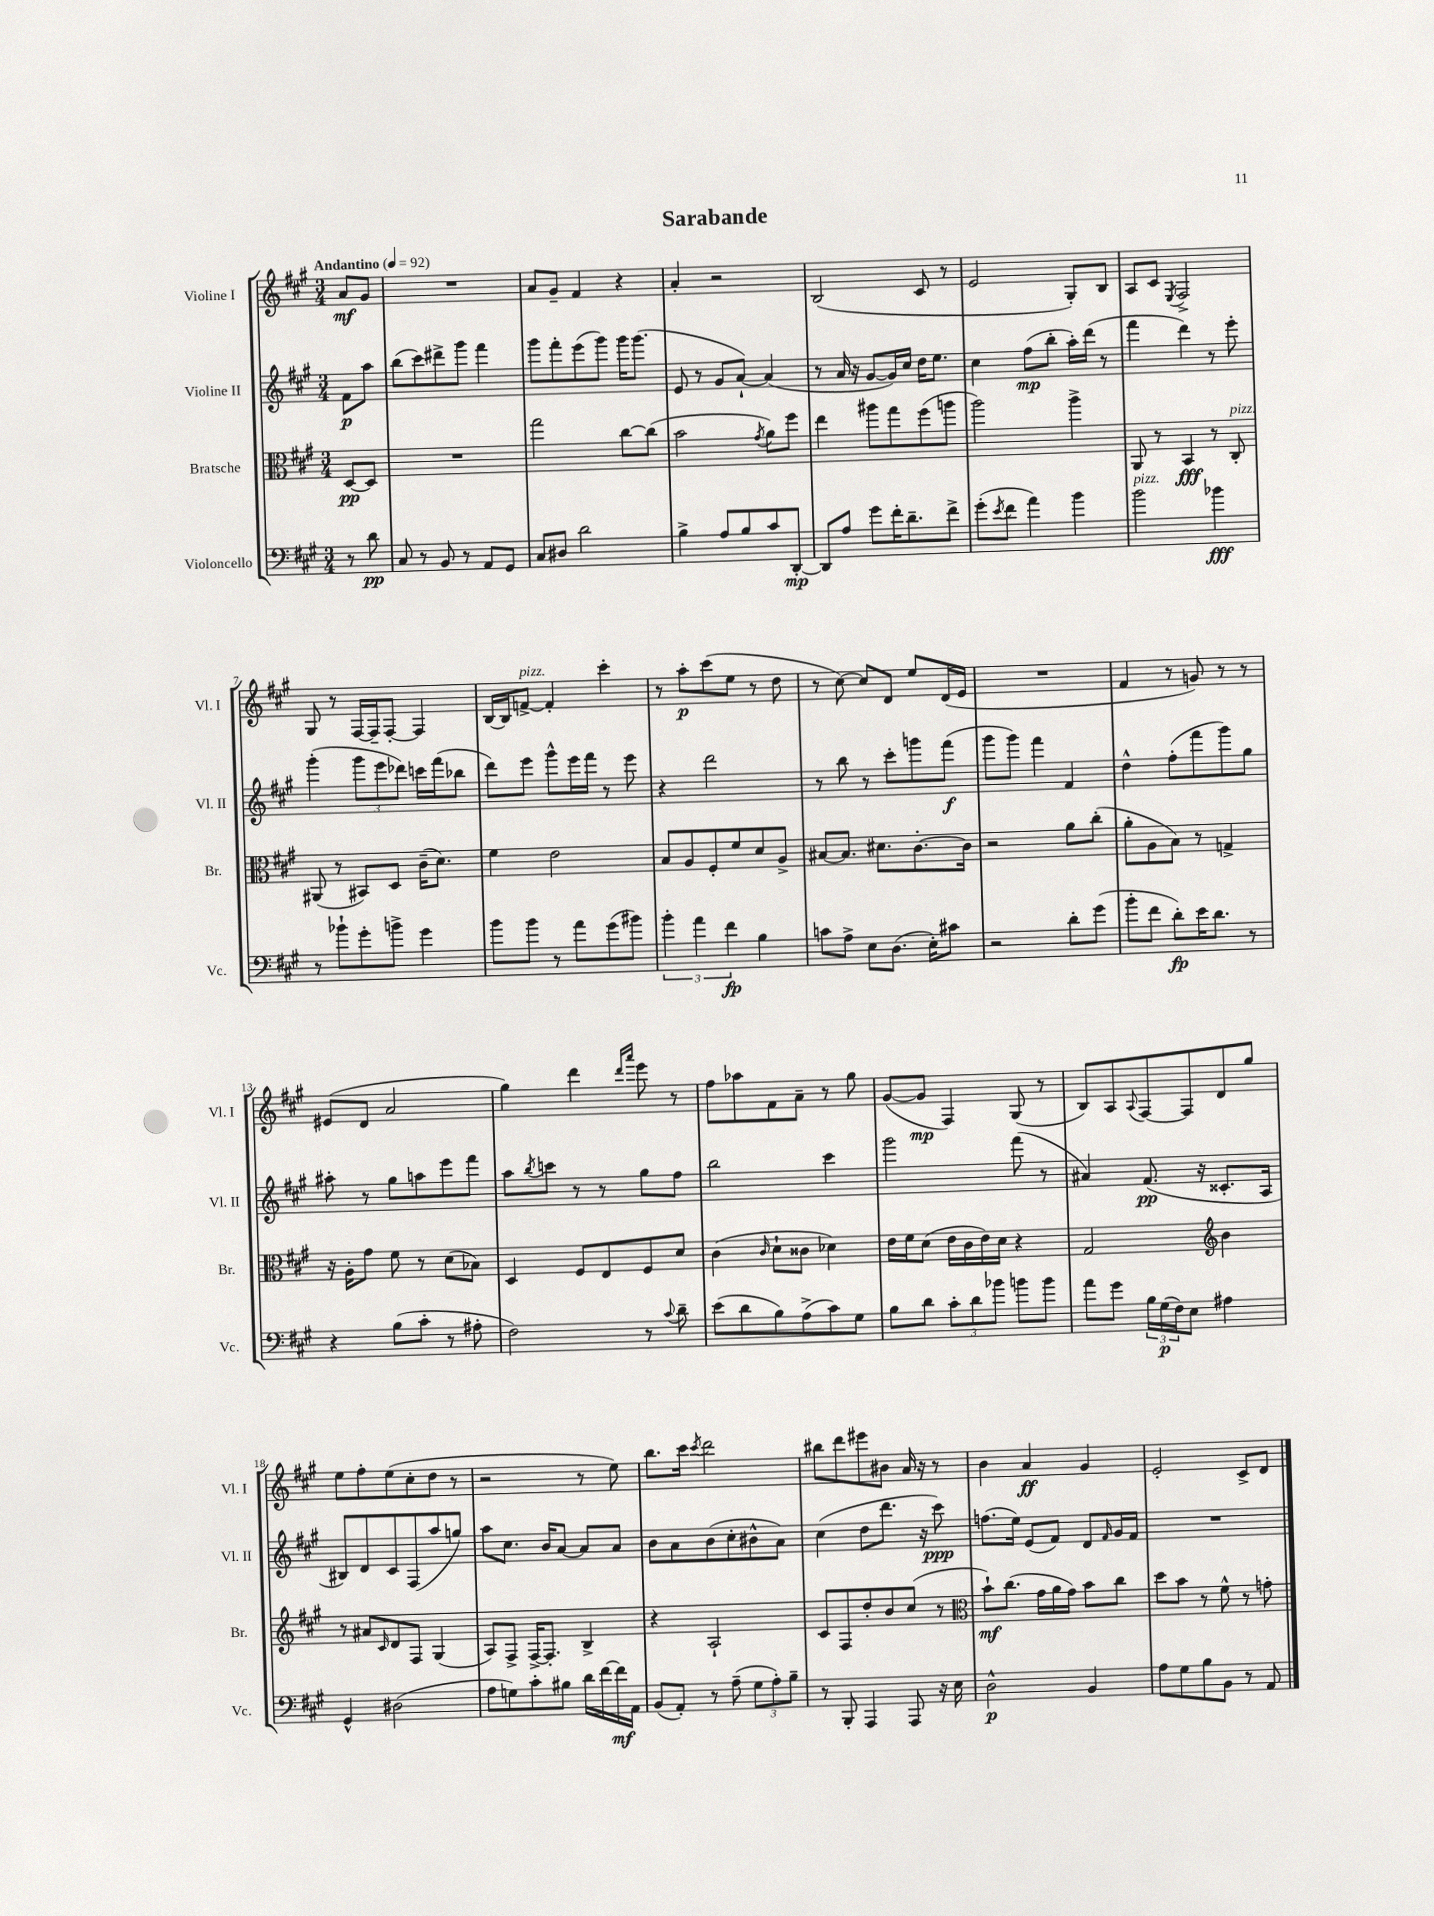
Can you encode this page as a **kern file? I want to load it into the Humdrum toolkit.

**kern	**dynam	**kern	**dynam	**kern	**dynam	**kern	**dynam
*part4	*part4	*part3	*part3	*part2	*part2	*part1	*part1
*staff4	*staff4	*staff3	*staff3	*staff2	*staff2	*staff1	*staff1
*I"Violoncello	*	*I"Bratsche	*	*I"Violine II	*	*I"Violine I	*
*I'Vc.	*	*I'Br.	*	*I'Vl. II	*	*I'Vl. I	*
*clefF4	*	*clefC3	*	*clefG2	*	*clefG2	*
*k[f#c#g#]	*	*k[f#c#g#]	*	*k[f#c#g#]	*	*k[f#c#g#]	*
*M3/4	*	*M3/4	*	*M3/4	*	*M3/4	*
*MM92	*	*MM92	*	*MM92	*	*MM92	*
=	=	=	=	=	=	=	=
!	!	!	!	!	!	!LO:TX:a:B:t=Andantino	!
8r	.	[8D/L	pp	8f#\L	p	8a/L	mf
8d\	pp	8D/J]	.	8aa\J	.	8g#/J	.
=1	=1	=1	=1	=1	=1	=1	=1
8C#/	.	2.r	.	(8bb\L	.	2.r	.
8r	.	.	.	8ccc#\)	.	.	.
8BB/	.	.	.	8ddd#X^\	.	.	.
8r	.	.	.	8ggg#\J	.	.	.
8AA/L	.	.	.	4fff#\	.	.	.
8GG#/J	.	.	.	.	.	.	.
=2	=2	=2	=2	=2	=2	=2	=2
8C#/L	.	2gg#\	.	8ggg#\L	.	8a/L	.
8D#X/J	.	.	.	8fff#'\	.	8g#~/J	.
2d\	.	.	.	(8eee\	.	4f#/	.
.	.	.	.	8ggg#\J)	.	.	.
.	.	[8cc#\L	.	16ggg#\KL	.	4r	.
.	.	.	.	(8.ggg#\J	.	.	.
.	.	(8cc#\J]	.	.	.	.	.
=3	=3	=3	=3	=3	=3	=3	=3
4B^\	.	2b\	.	8e/	.	4a'/	.
.	.	.	.	8r	.	.	.
8A/L	.	.	.	8g#/L	.	2r	.
8B/	.	.	.	[8a`/J)	.	.	.
.	.	8qg#/	.	.	.	.	.
8c#/	.	8a\L)	.	(4a/]	.	.	.
[8DD'/J	mp	8ff#\J	.	.	.	.	.
=4	=4	=4	=4	=4	=4	=4	=4
8DD/L]	.	4ee\	.	8r	.	(2B/	.
8A/J	.	.	.	16a/	.	.	.
.	.	.	.	16r	.	.	.
8g#\L	.	8aa#X\L	.	[8g#/L	.	.	.
16f#'\K	.	8gg#\	.	16g#/L])	.	.	.
8.d~\	.	.	.	16cc#/JJ	.	.	.
.	.	(8ff#\	.	16dd\KL	.	8c#/	.
.	.	.	.	8.ee\J	.	.	.
8f#^\J	.	8aan\J	.	.	.	8r	.
=5	=5	=5	=5	=5	=5	=5	=5
(8g#'\L	.	2aa\)	.	4cc#\	.	2e/	.
8qe/	.	.	.	.	.	.	.
8f#\J	.	.	.	.	.	.	.
4a\)	.	.	.	(8ff#\L	mp	.	.
.	.	.	.	8bb'\J	.	.	.
4b\	.	4aa^\	.	16aa'\LL)	.	8G#'/L)	.
.	.	.	.	(16ddd\JJ	.	.	.
.	.	.	.	8r	.	8B/J	.
=6	=6	=6	=6	=6	=6	=6	=6
!LO:TX:a:i:t=pizz.	!	!	!	!	!	!	!
2b\	.	8AA/	.	4fff#\	.	8A/L	.
.	.	8r	.	.	.	8c#/J	.
.	.	.	.	.	.	8qE/	.
.	.	4BB/	fff	4ddd\)	.	2F#^/	.
4b-X\	fff	8r	.	8r	.	.	.
!	!	!LO:TX:a:i:t=pizz.	!	!	!	!	!
.	.	8C#'/	.	8eee'\	.	.	.
!!LO:LB:g=z
=7	=7	=7	=7	=7	=7	=7	=7
8r	.	(8AA#X/	.	(4ggg#'\	.	8G#/	.
8b-X`\L	.	8r	.	.	.	8r	.
8g#'\	.	8BB#X/L)	.	12ggg#\L	.	[16F#/LL	.
.	.	.	.	.	.	16F#~/J]	.
.	.	.	.	12eee\	.	.	.
8bn^\J	.	8D/J	.	.	.	[8F#'/J	.
.	.	.	.	12ddd-X\J)	.	.	.
4g#\	.	(16c#~\KL	.	16cccn\LL	.	4F#/]	.
.	.	8.d\J)	.	(16fff#\J	.	.	.
.	.	.	.	8bb-X\J	.	.	.
=8	=8	=8	=8	=8	=8	=8	=8
8b\L	.	4f#\	.	8ddd\L)	.	[16B/LL	.
.	.	.	.	.	.	16B/J]	.
!	!	!	!	!	!	!LO:TX:a:i:t=pizz.	!
8b\J	.	.	.	8eee\J	.	[8fn^/J	.
8r	.	2e\	.	8ggg#^^\L	.	4f'/]	.
8a\L	.	.	.	16eee\L	.	.	.
.	.	.	.	16fff#\JJ	.	.	.
(8g#\	.	.	.	8r	.	4ccc#'\	.
8b#X\J)	.	.	.	8eee\	.	.	.
=9	=9	=9	=9	=9	=9	=9	=9
6b'\	.	8B/L	.	4r	.	8r	.
.	.	8A/	.	.	.	8aa'\L	p
6a\	.	.	.	.	.	.	.
.	.	8F#'/	.	2ddd\	.	(8ccc#\	.
6f#\	fp	.	.	.	.	.	.
.	.	8f#/	.	.	.	8ee\J	.
4B\	.	8d/	.	.	.	8r	.
.	.	8A^/J	.	.	.	8dd\	.
=10	=10	=10	=10	=10	=10	=10	=10
8cn\L	.	[8B#X/L	.	8r	.	8r	.
8A^\J	.	8.B#/J]	.	8bb\	.	[8cc#\)	.
8E\L	.	.	.	8r	.	8cc#/L]	.
.	.	8.d#X\L	.	.	.	.	.
(8.D\J	.	.	.	8ccc#'\L	.	8d/J	.
.	.	[8.c#'\	.	8gggn\	.	8ee/L	.
16E'\KL)	.	.	.	.	.	.	.
8c#X\J	.	.	.	(8fff#\J	f	(16d/L	.
.	.	16c#\Jk]	.	.	.	16e/JJ	.
=11	=11	=11	=11	=11	=11	=11	=11
2r	.	2r	.	8ggg#\L	.	2.r	.
.	.	.	.	8ggg#\J)	.	.	.
.	.	.	.	4fff#\	.	.	.
8d'\L	.	8a\L	.	4f#/	.	.	.
(8g#\J	.	(8cc#'\J	.	.	.	.	.
=12	=12	=12	=12	=12	=12	=12	=12
8b'\L	.	8a'\L	.	4dd^^\	.	4f#/	.
8f#\J	.	8A\	.	.	.	.	.
8d'\L)	fp	8B\J)	.	(8ff#'\L	.	8r	.
16e\K	.	8r	.	8fff#\	.	8gn/)	.
8.d\J	.	.	.	.	.	.	.
.	.	4Gn^/	.	8ggg#\)	.	8r	.
8r	.	.	.	8gg#\J	.	8r	.
!!LO:LB:g=z
=13	=13	=13	=13	=13	=13	=13	=13
4r	.	16r	.	8aa#X'\	.	(8e#X/L	.
.	.	16A'\KL	.	.	.	.	.
.	.	8g#\J	.	8r	.	8d/J	.
(8B\L	.	8f#\	.	8gg#\L	.	2a/	.
8c#'\J	.	8r	.	8aan\	.	.	.
8r	.	(8d\L	.	8eee\	.	.	.
8A#X'\	.	8B-X\J)	.	8fff#\J	.	.	.
=14	=14	=14	=14	=14	=14	=14	=14
2F#\)	.	4D/	.	8aa\L	.	4gg#\)	.
.	.	.	.	8qbb/	.	.	.
.	.	.	.	8cccn\J	.	.	.
.	.	8F#/L	.	8r	.	4ddd\	.
.	.	8E/	.	8r	.	.	.
.	.	.	.	.	.	16qqddd/LL	.
.	.	.	.	.	.	16qqaaa/JJ	.
8r	.	8F#/	.	8gg#\L	.	8eee\	.
8qqc#/	.	.	.	.	.	.	.
8d~\	.	8d/J	.	8ff#\J	.	8r	.
=15	=15	=15	=15	=15	=15	=15	=15
(8e\L	.	(4c#\	.	2bb\	.	8ff#\L	.
8d\	.	.	.	.	.	8aa-X\	.
.	.	16qqc#/	.	.	.	.	.
8B\)	.	8d`\L	.	.	.	8f#\	.
(8A^\	.	8c##X\J	.	.	.	8a~\J	.
8c#\)	.	4d-X\)	.	4ccc#\	.	8r	.
8G#\J	.	.	.	.	.	8gg#\	.
=16	=16	=16	=16	=16	=16	=16	=16
8B\L	.	16e\LL	.	2ggg#\	.	([8g#/L	.
.	.	16f#\J	.	.	.	.	.
8d\J	.	(8d\J	.	.	.	8g#/J]	mp
12c#'\L	.	16e\LL	.	.	.	4F#/)	.
.	.	16c#\	.	.	.	.	.
12d\	.	.	.	.	.	.	.
.	.	16e\)	.	.	.	.	.
12b-X\J	.	.	.	.	.	.	.
.	.	16d\JJ	.	.	.	.	.
8bn\L	.	4r	.	(8fff#\	.	(8G#/	.
8b\J	.	.	.	8r	.	8r	.
=17	=17	=17	=17	=17	=17	=17	=17
8a\L	.	2G#/	.	4a#X/)	.	8B/L)	.
8g#\J	.	.	.	.	.	8A/	.
.	.	.	.	.	.	8qqA/	.
24B\LL	.	.	.	(8.f#/	pp	[8F#/	.
(24G#\	p	.	.	.	.	.	.
24F#\J)	.	.	.	.	.	.	.
8E\J	.	.	.	.	.	8F#/]	.
.	.	.	.	16r	.	.	.
*	*	*clefG2	*	*	*	*	*
4A#X\	.	4b\	.	8.c##X'/L	.	8d/	.
.	.	.	.	.	.	8gg#/J	.
.	.	.	.	16A/Jk	.	.	.
!!LO:LB:g=z
=18	=18	=18	=18	=18	=18	=18	=18
4GG#^^/	.	8r	.	8B#X/L)	.	8ee\L	.
.	.	8a#X/L	.	8d/	.	8ff#'\	.
.	.	16qqc#/	.	.	.	.	.
(2D#X\	.	8d/	.	8c#/	.	(8ee\	.
.	.	8F#/J	.	(8F#/	.	8cc#'\	.
.	.	(4G#/	.	8aa/	.	8dd\J	.
.	.	.	.	8ggn/J)	.	8r	.
=19	=19	=19	=19	=19	=19	=19	=19
8A\L	.	8A/L)	.	8aa\L	.	2r	.
8Gn\)	.	8F#^/J	.	8.cc#\J	.	.	.
8c#'\	.	[16F#^/KL	.	.	.	.	.
.	.	8.F#'/J]	.	16b/KL	.	.	.
8B#X\J	.	.	.	[8a/J	.	.	.
16d\LL	.	4B^/	.	8a/L]	.	8r	.
[16f#\	.	.	.	.	.	.	.
16f#\]	mf	.	.	8a/J	.	8ee\)	.
16AA\JJ	.	.	.	.	.	.	.
=20	=20	=20	=20	=20	=20	=20	=20
(8BB/L	.	4r	.	8b\L	.	8.bb\L	.
8AA'/J)	.	.	.	8a\	.	.	.
.	.	.	.	.	.	16ccc#\Jk	.
.	.	.	.	.	.	8qccc#/	.
8r	.	2A`/	.	(8b\	.	2ddd\	.
(8A~\	.	.	.	8cc#'\	.	.	.
12G#\L	.	.	.	8b#X^^\	.	.	.
12A'\)	.	.	.	.	.	.	.
.	.	.	.	8a\J)	.	.	.
12B~\J	.	.	.	.	.	.	.
=21	=21	=21	=21	=21	=21	=21	=21
8r	.	8c#/L	.	(4cc#\	.	8bb#X\L	.
8BBB'/	.	8F#/	.	.	.	8ddd\	.
4AAA/	.	8dd'/	.	8dd\L	.	8eee#X\	.
.	.	8b/	.	8.ddd\J	.	8b#X\J	.
8AAA/	.	(8cc#/J	.	.	.	16a/	.
.	.	.	.	16r	.	16r	.
16r	.	8r	.	8ccc#\)	ppp	8r	.
16E\	.	.	.	.	.	.	.
=22	=22	=22	=22	=22	=22	=22	=22
*	*	*clefC3	*	*	*	*	*
2D^^\	p	8b`\L)	mf	(8.ffn\L	.	4b\	.
.	.	(8.cc#\J	.	.	.	.	.
.	.	.	.	16ee\Jk)	.	.	.
.	.	.	.	(8e/L	.	4a/	ff
.	.	16g#\LL	.	.	.	.	.
.	.	16a\	.	8f#/J)	.	.	.
.	.	16g#\JJ)	.	.	.	.	.
4BB/	.	8b\L	.	8d/L	.	4g#/	.
.	.	.	.	16qqf#/	.	.	.
.	.	8cc#\J	.	16g#/L	.	.	.
.	.	.	.	16f#/JJ	.	.	.
=23	=23	=23	=23	=23	=23	=23	=23
8A\L	.	8dd\L	.	2.r	.	2e'/	.
8G#\	.	8b\J	.	.	.	.	.
8B\	.	8r	.	.	.	.	.
8BB\J	.	8f#^^\	.	.	.	.	.
8r	.	8r	.	.	.	8c#^/L	.
8AA/	.	8gn'\	.	.	.	8d/J	.
==	==	==	==	==	==	==	==
*-	*-	*-	*-	*-	*-	*-	*-
